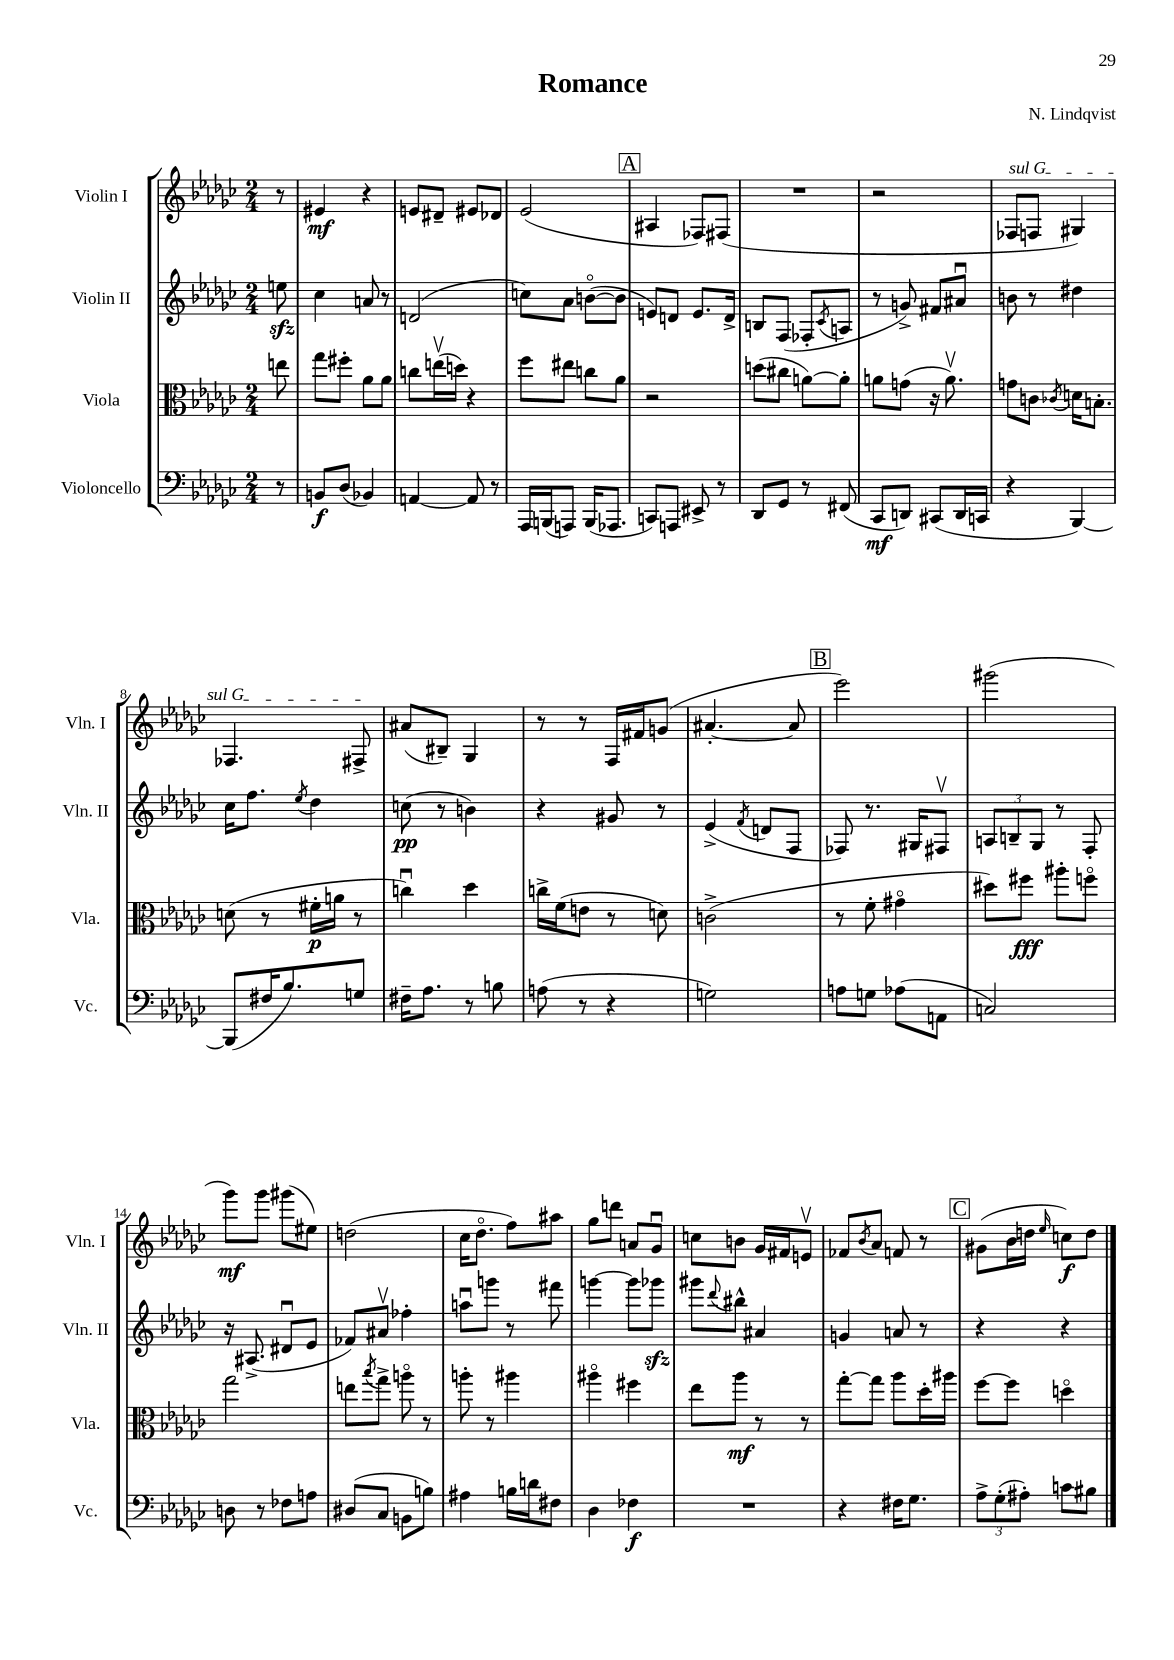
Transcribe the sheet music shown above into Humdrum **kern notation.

**kern	**kern	**kern	**kern
*staff4	*staff3	*staff2	*staff1
*clefF4	*clefC3	*clefG2	*clefG2
*k[b-e-a-d-g-c-]	*k[b-e-a-d-g-c-]	*k[b-e-a-d-g-c-]	*k[b-e-a-d-g-c-]
*M2/4	*M2/4	*M2/4	*M2/4
8r	8ee	8ee	8r
=	=	=	=
8BB	8gg-	4cc-	4e#
(8D-	8ff#'	.	.
4BB-)	8a-	8a	4r
.	8a-	8r	.
=	=	=	=
[4AA	8cc	(2d	8e
.	(16eev	.	8d#~
.	16dd)	.	.
8AA]	4r	.	8e#
8r	.	.	8d-
=	=	=	=
16AAA-	8ff	8cc)	(2e-
(16BBB	.	.	.
8AAA)	8ee#	8a-	.
(16BBB	8cc	([8bo	.
8.AAA-	.	.	.
.	8a-	8b]	.
=	=	=	=
8CC)	2r	8e)	4A#
8AAA	.	8d	.
8EE#^	.	8.e	8F-)
8r	.	.	(8F#
.	.	16d^	.
=	=	=	=
8DD-	(8dd	8B	2r
8GG-	8cc#	(8F	.
8r	[8a)	8F-'	.
.	.	8qc-	.
(8FF#	8a']	8A	.
=	=	=	=
8CC-	8a	8r	2r
8DD)	(8g	8g^)	.
(8CC#	16r	8f#	.
.	8.av)	.	.
16DD	.	8a#u	.
16CC	.	.	.
=	=	=	=
4r	8g	8b	8F-
.	8c	8r	8F
.	8qc-	.	.
[4BBB-)	16d	4dd#	4G#)
.	8.B'	.	.
=	=	=	=
(8BBB-]	(8d	16cc-	4.F-
.	.	8.ff	.
16F#	8r	.	.
8.B-)	.	.	.
.	.	8qee-	.
.	16f#'	4dd-	.
.	16a	.	.
8G	8r	.	8F#^
=	=	=	=
16F#~	4ccu)	(8cc	(8a#
8.A-	.	.	.
.	.	8r	8B#~)
8r	4dd-	4b)	4G-
8B	.	.	.
=	=	=	=
(8A	16cc^	4r	8r
.	(16f	.	.
8r	8e	.	8r
4r	8r	8g#	16F
.	.	.	16f#
.	8d)	8r	(8g
=	=	=	=
2G)	(2c^	(4e-^	[4.a#'
.	.	8qf	.
.	.	8d	.
.	.	8F	8a#]
=	=	=	=
8A	8r	8F-)	2eee-)
8G	8f'	8.r	.
(8A-	4g#o	.	.
.	.	16G#	.
8AA	.	8F#v	.
=	=	=	=
2C)	8dd#)	12A	(2ggg#
.	.	12B~	.
.	8ff#	.	.
.	.	12G-	.
.	8aa#'	8r	.
.	8ffo	8F'	.
=	=	=	=
8D	2gg-	16r	8ggg-)
.	.	(8.A#^	.
8r	.	.	8ggg-
8F-	.	8d#u	(8ggg#
8A	.	8e-	8ee#)
=	=	=	=
(8D#	8ee	8f-)	(2dd
.	8qbb-	.	.
8C-	8gg-^	8a#v	.
8BB	8aao	4ff-'	.
8B)	8r	.	.
=	=	=	=
4A#	8aa'	8aau	16cc-
.	.	.	8.dd-o
.	8r	8ggg	.
16B	4aa#	8r	8ff)
16d	.	.	.
8F#	.	8fff#	8aa#
=	=	=	=
4D-	4aa#o	[4ggg	8gg-
.	.	.	8ddd
4F-	4ff#	8ggg]	8a
.	.	8ggg-	8g-u
=	=	=	=
2r	8ee-	8ggg#	8cc
.	.	8qqddd-	.
.	8aa-	8bb#^^	8b
.	8r	4a#	16g-
.	.	.	16f#
.	8r	.	8ev
=	=	=	=
4r	[8gg-'	4g	8f-
.	.	.	8qb-
.	8gg-]	.	8a-
16F#	8aa-	8a	8f
8.G-	.	.	.
.	16dd-'	8r	8r
.	16aa#	.	.
=	=	=	=
12A-^	[8ff	4r	(8g#
(12G-'	.	.	.
.	8ff]	.	16b-
12A#')	.	.	.
.	.	.	16dd
.	.	.	16qqee-
8c	4ddo	4r	8cc)
8B#	.	.	8dd
==	==	==	==
*-	*-	*-	*-
